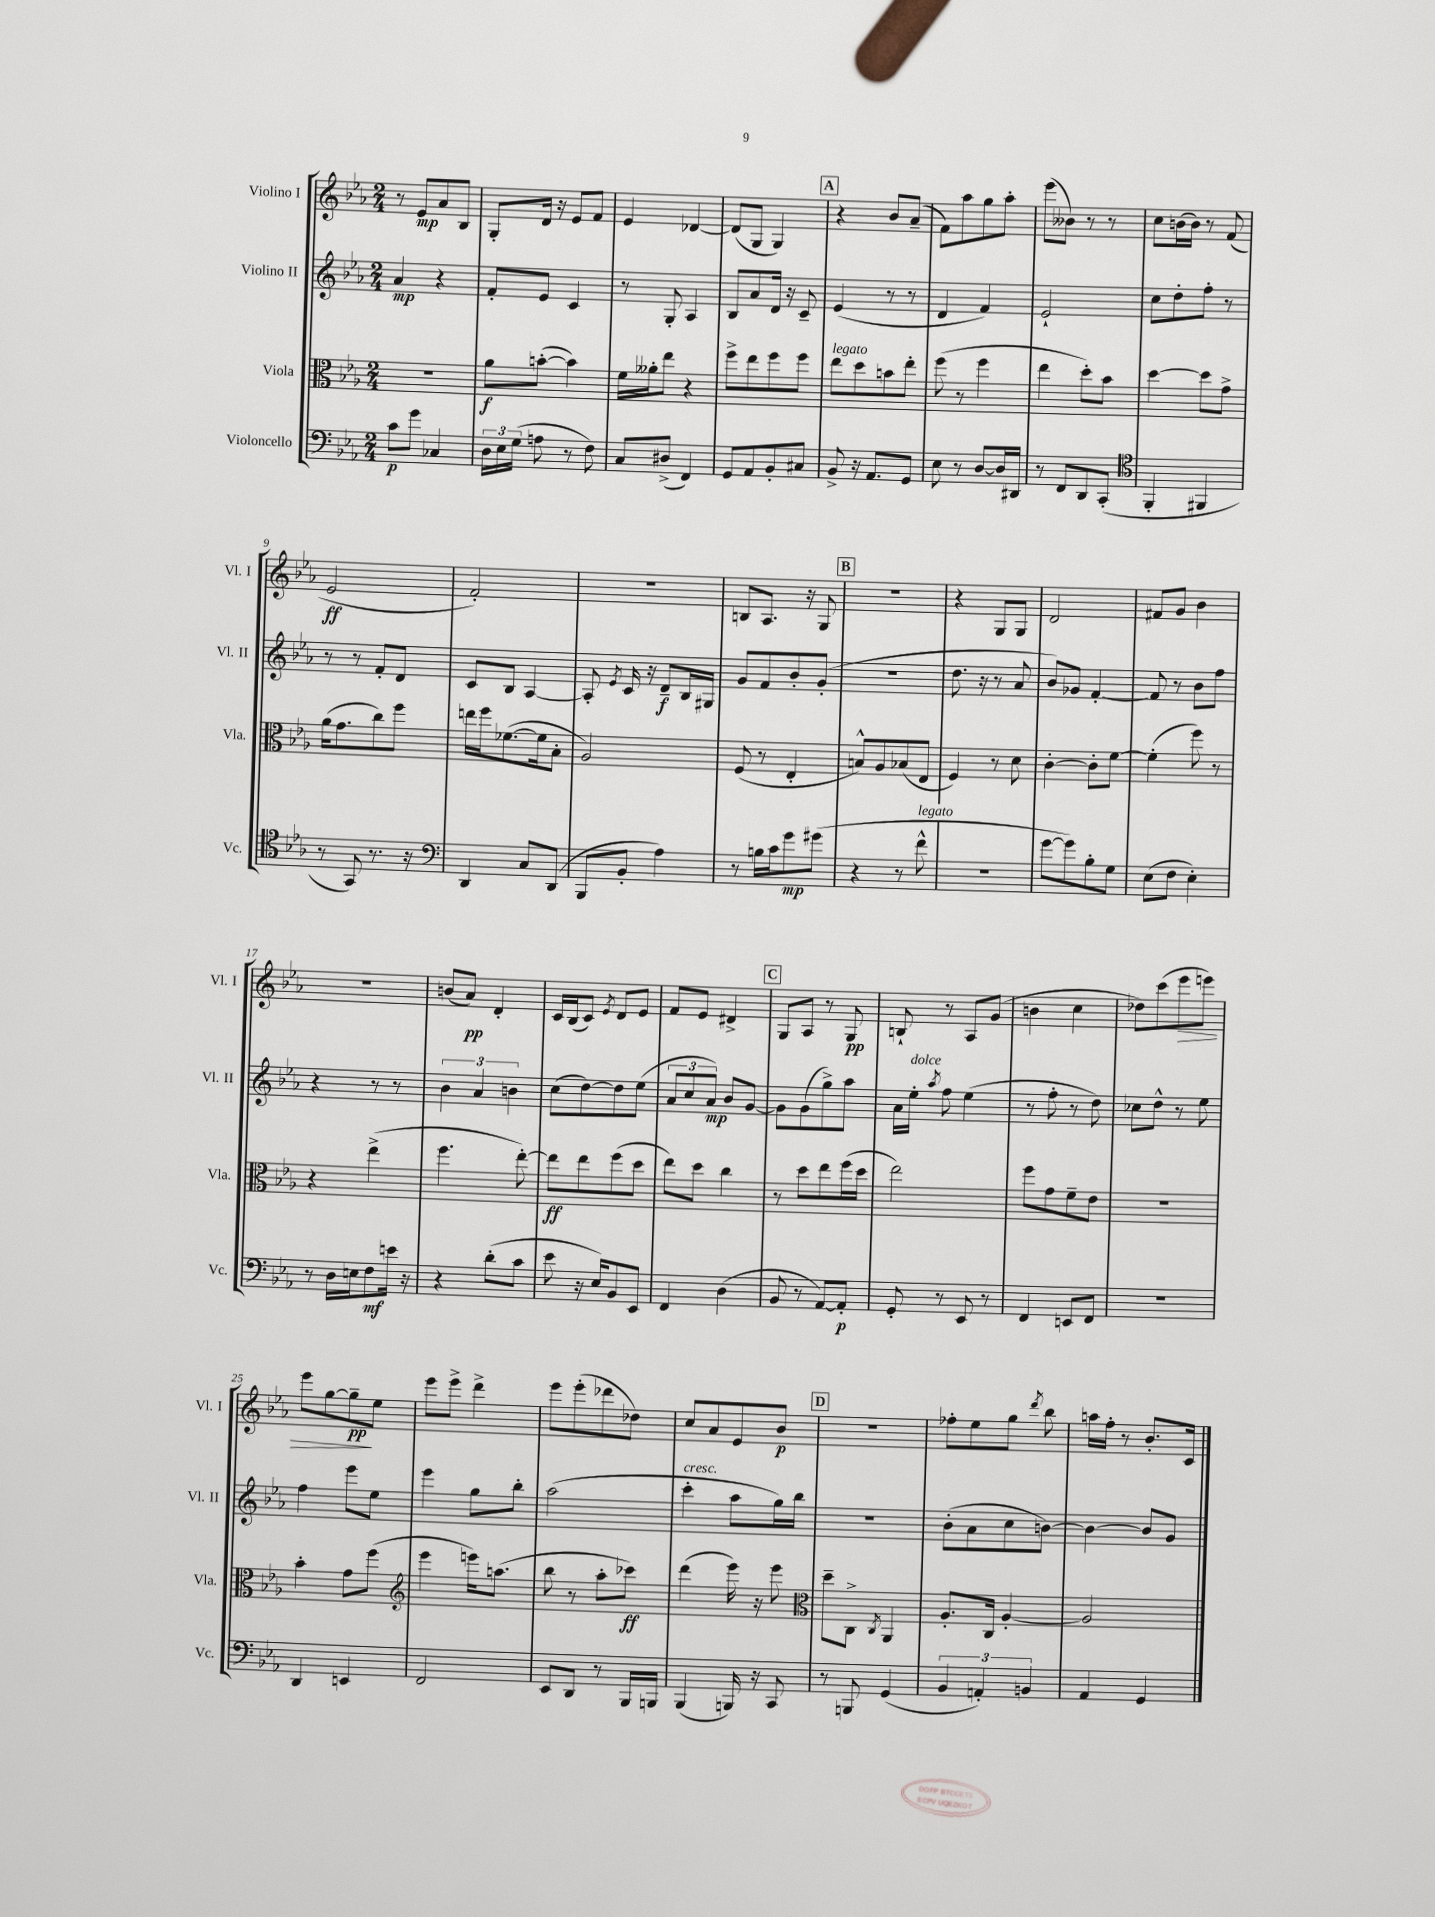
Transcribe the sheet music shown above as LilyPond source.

<<
\new StaffGroup <<
\new Staff = "s0" \with { instrumentName = "Violino I" shortInstrumentName = "Vl. I" } {
    \clef treble \key ees \major \numericTimeSignature \time 2/4
    \autoBeamOff r8 ees'8[\mp aes'8 bes8] |
    g8[-. d'16] r16 ees'8[ f'8] |
    ees'4 des'4~ |
    des'8[( g8] g4) |
    \mark \markup { \box "A" } r4 bes'8[ aes'8]--( |
    f'8[) aes''8 g''8 aes''8]-. |
    ees'''8[( beses'8]) r8 r8 |
    c''8[ b'16( b'16]) r8 f'8( |
    ees'2\ff |
    f'2-.) |
    R2 |
    b8[ aes8.] r16 g8 |
    \mark \markup { \box "B" } r2 |
    r4 g8[ g8] |
    d'2 |
    fis'8[ g'8] bes'4 |
    R2 |
    b'8[( aes'8]\pp) d'4-. |
    c'16[ bes16( c'8]) \acciaccatura { ees'8 } d'8[ ees'8] |
    f'8[ ees'8] dis'4-> |
    \mark \markup { \box "C" } g8[ aes8] r8 g8\pp |
    b8-! r8 aes8[ g'8]( |
    b'4 c''4 |
    des''8[) c'''8( ees'''8\> e'''8]) |
    ees'''8[ g''8~ g''8--\pp\! ees''8] |
    ees'''8[ ees'''8]-> d'''4-> |
    ees'''8[ ees'''8-.( des'''8 des''8]) |
    c''8[ aes'8 ees'8 bes'8]\p |
    \mark \markup { \box "D" } R2 |
    fes''8[-. ees''8 g''8] \acciaccatura { d'''8 } bes''8 |
    a''16[ f''16]-. r8 bes'8.[-. c'16] \bar "|." |
}
\new Staff = "s1" \with { instrumentName = "Violino II" shortInstrumentName = "Vl. II" } {
    \clef treble \key ees \major \numericTimeSignature \time 2/4
    \autoBeamOff aes'4\mp r4 |
    f'8[-. ees'8] c'4 |
    r8 g8-. aes4 |
    bes8[ aes'8 d'16] r16 c'8-- |
    \mark \markup { \box "A" } ees'4( r8 r8 |
    d'4 f'4) |
    ees'2-! |
    c''8[ d''8-. f''8]-. r8 |
    r8 r8 f'8[-. d'8] |
    c'8[ bes8] aes4~ |
    aes8-. \acciaccatura { ees'8 } c'16 r16 d'8[--\f bes16 gis16] |
    g'8[ f'8 bes'8-. g'8]-.( |
    \mark \markup { \box "B" } R2 |
    d''8. r16 r8 aes'8 |
    bes'8[) ges'8] f'4~-. |
    f'8 r8 bes'8[ f''8] |
    r4 r8 r8 |
    \tuplet 3/2 { bes'4 aes'4 b'4 } |
    c''8[( d''8~) d''8 ees''8]( |
    \tuplet 3/2 { aes'8[ c''8 aes'8]\mp) } bes'8[ g'8]~ |
    \mark \markup { \box "C" } g'8[ g'8( g''8->) aes''8] |
    aes'16[ ees''16]-.^\markup { \italic "dolce" } \acciaccatura { aes''8 } f''8 ees''4( |
    r8 f''8-. r8 d''8) |
    ces''8[ d''8]-^ r8 ees''8 |
    f''4 ees'''8[ ees''8] |
    ees'''4 g''8[ bes''8]-. |
    aes''2( |
    c'''4-.^\markup { \italic "cresc." } aes''8[ g''16) bes''16] |
    \mark \markup { \box "D" } R2 |
    bes'8[-.( aes'8 c''8 b'8]~) |
    b'4~ b'8[ g'8] \bar "|." |
}
\new Staff = "s2" \with { instrumentName = "Viola" shortInstrumentName = "Vla." } {
    \clef alto \key ees \major \numericTimeSignature \time 2/4
    \autoBeamOff R2 |
    aes'8[\f b'8]~-.( b'4) |
    f'16[ aeses'16-. ees''8] r4 |
    f''8[-> ees''8 f''8 f''8] |
    \mark \markup { \box "A" } ees''8[^\markup { \italic "legato" } d''8 b'8 ees''8]-. |
    f''8( r8 f''4 |
    ees''4 d''8[-.) bes'8] |
    d''4~ d''8[ g'8]-> |
    aes'16[( g'8. c''8) f''8] |
    e''16[ f''16 fes'8.~( fes'16 bes8]-. |
    aes2) |
    f8( r8 ees4-. |
    \mark \markup { \box "B" } b8[-^) aes8 bes8( ees8] |
    f4) r8 d'8 |
    c'4~-. c'8[-. f'8]~ |
    f'4-.( f''8) r8 |
    r4 ees''4->( |
    f''4. ees''8~-.) |
    ees''8[\ff ees''8 f''8( d''8] |
    ees''8[) d''8] c''4 |
    \mark \markup { \box "C" } r8 d''8[ ees''8 f''16( d''16] |
    ees''2) |
    f''8[ g'8 f'8-- ees'8] |
    r2 |
    bes'4-. g'8[ f''8]( |
    \clef treble ees'''4 e'''16[) a''8.]( |
    bes''8 r8 aes''8[-. ces'''8]\ff) |
    d'''4( ees'''16) r16 ees'''8 |
    \mark \markup { \box "D" } \clef alto d''8[-- c8]-> \acciaccatura { c8 } aes,4 |
    aes8.[-. c16] aes4~-. |
    aes2 \bar "|." |
}
\new Staff = "s3" \with { instrumentName = "Violoncello" shortInstrumentName = "Vc." } {
    \clef bass \key ees \major \numericTimeSignature \time 2/4
    \autoBeamOff c'8[\p g'8] ces4 |
    \tuplet 3/2 { d16[ ees16 g16]( } a8 r8 f8) |
    c8[ dis8]->( f,4) |
    g,8[ aes,8 bes,8-. cis8] |
    \mark \markup { \box "A" } bes,8-> r16 aes,8.[ g,8] |
    ees8 r8 d8[~ d16 dis,16] |
    r8 f,8[ d,8 c,8]-.( |
    \clef tenor f,4-. fis,4 |
    r8 g,8) r8. r16 |
    \clef bass d,4 c8[ d,8]( |
    bes,,8[ bes,8]-. aes4) |
    r8 b16[ c'16 g'8\mp gis'8]( |
    \mark \markup { \box "B" } r4 r8 f'8-^^\markup { \italic "legato" } |
    r2 |
    g'8[~ g'8) bes8-. g8] |
    ees8[( f8] ees4-.) |
    r8 d16[ e16 f8\mf e'16] r16 |
    r4 d'8[-.( c'8] |
    ees'8 r16 ees16[) bes,8 ees,8] |
    f,4 d4( |
    \mark \markup { \box "C" } bes,8 r8 aes,8[~) aes,8]-.\p |
    g,8-. r8 ees,8 r8 |
    f,4 e,8[ f,8] |
    r2 |
    d,4 e,4 |
    f,2 |
    ees,8[ d,8] r8 bes,,16[ b,,16] |
    bes,,4( b,,16) r16 c,8 |
    \mark \markup { \box "D" } r8 b,,8 g,4( |
    \tuplet 3/2 { bes,4 a,4-.) b,4 } |
    aes,4 g,4 \bar "|." |
}
>>
>>
